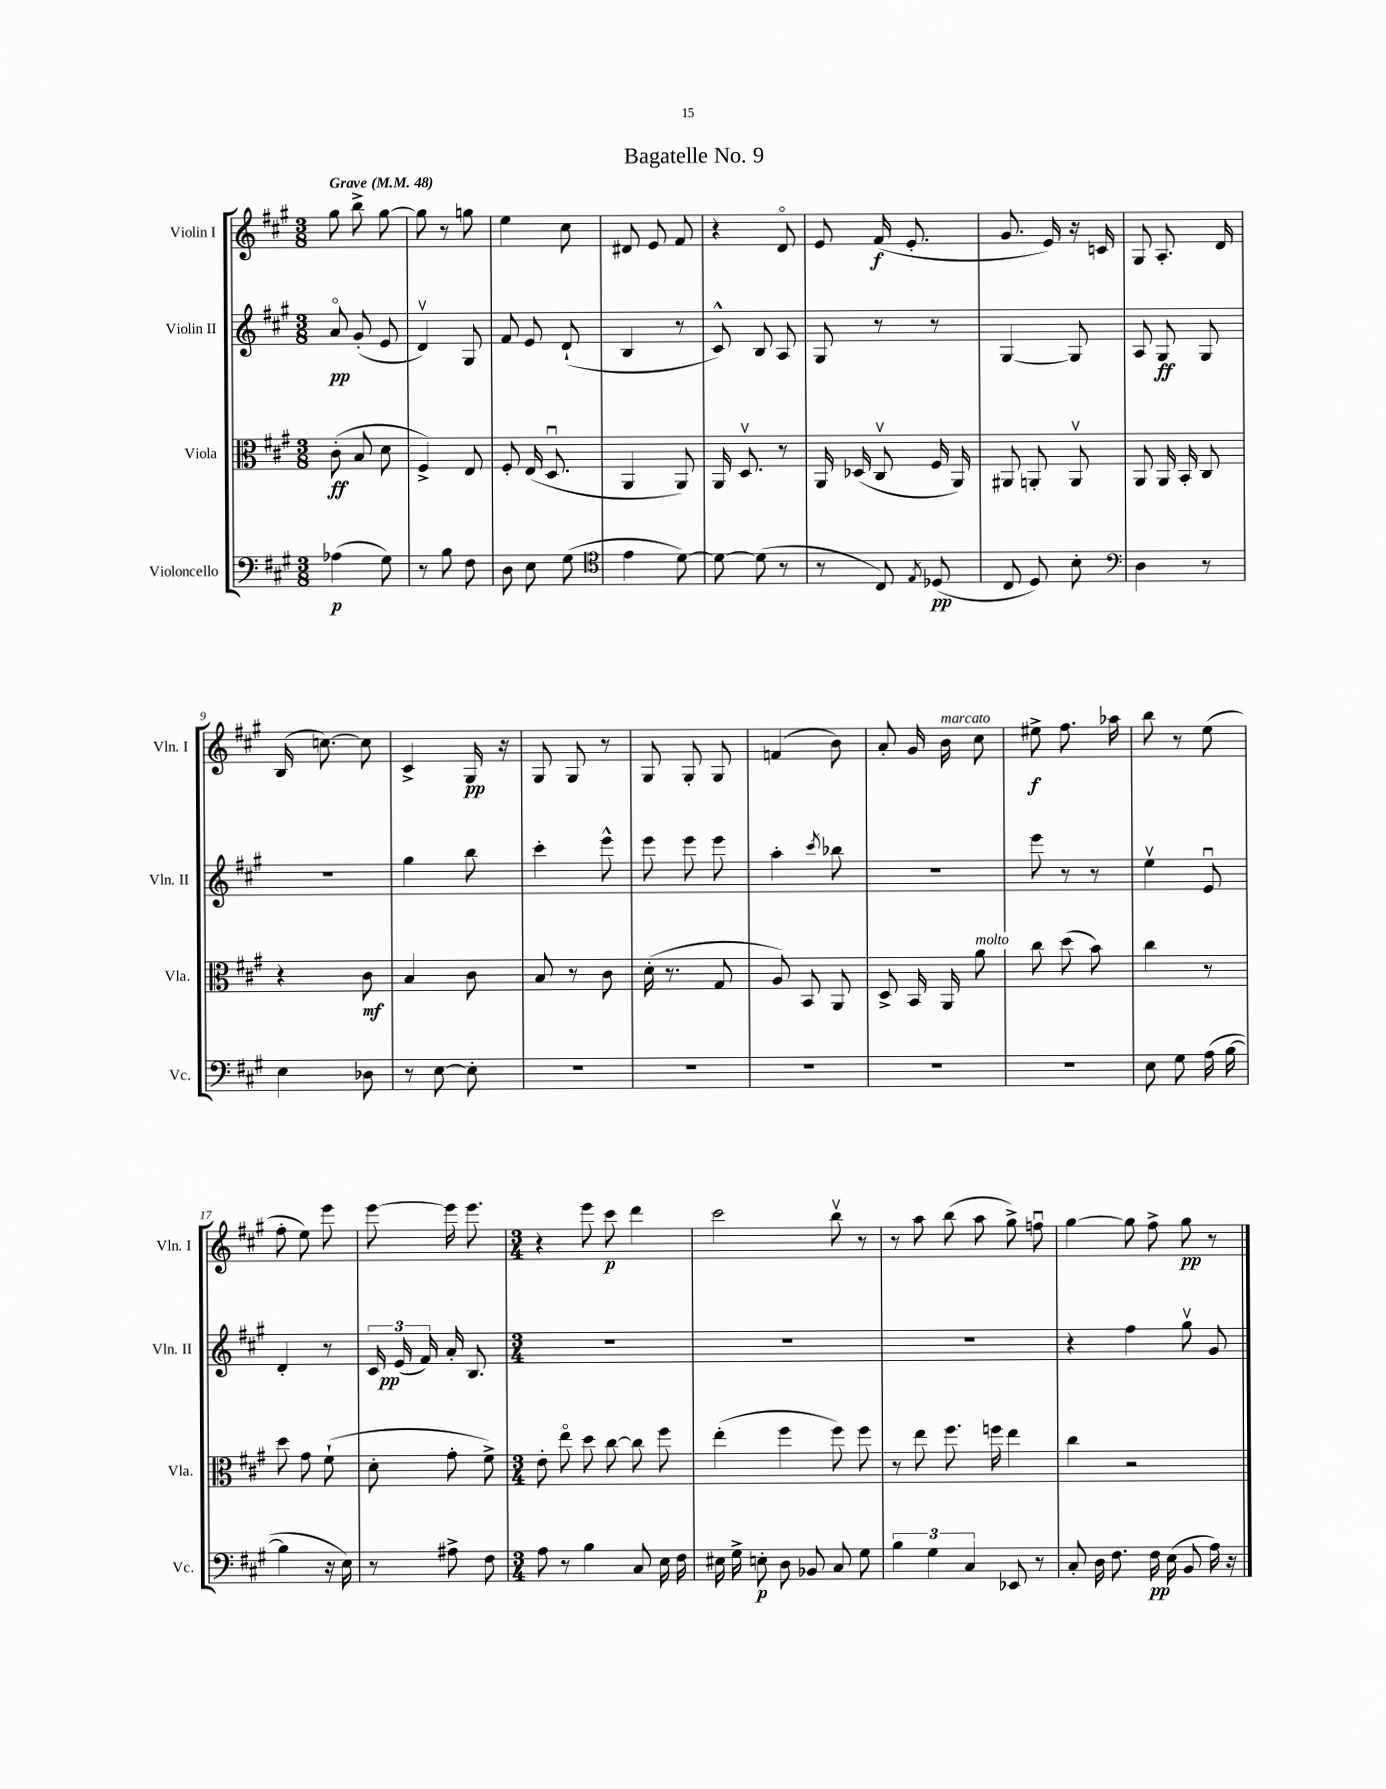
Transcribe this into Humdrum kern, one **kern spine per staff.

**kern	**kern	**kern	**kern
*staff4	*staff3	*staff2	*staff1
*clefF4	*clefC3	*clefG2	*clefG2
*k[f#c#g#]	*k[f#c#g#]	*k[f#c#g#]	*k[f#c#g#]
*M3/8	*M3/8	*M3/8	*M3/8
*MM48	*MM48	*MM48	*MM48
(4A-	(8c#'	8ao	8gg#
.	8B	(8g#'	8bb^
8G#)	8d	8e	[8gg#
=	=	=	=
8r	4F#^)	4dv)	8gg#]
8B	.	.	8r
8F#	8E	8G#	8gg
=	=	=	=
8D	8F#'	8f#	4ee
8E	(16E	8e	.
.	8.Du	.	.
(8G#	.	(8d`	8cc#
=	=	=	=
*clefC4	*	*	*
4e	4AA	4B	8d#
.	.	.	8e
[8d)	8AA)	8r	8f#
=	=	=	=
8d_	16AA	8c#^^)	4r
.	8.Dv	.	.
(8d]	.	8B	.
8r	8r	8A	8do
=	=	=	=
8r	16AA	8G#	8e
.	(16D-	.	.
8C#)	8C#v	8r	(16f#
.	.	.	8.e'
8qE	.	.	.
(8D-	16F#	8r	.
.	16AA)	.	.
=	=	=	=
8C#	8AA#	[4G#	8.g#
8D)	8AA'	.	.
.	.	.	16e)
8B'	8AAv	8G#]	16r
.	.	.	16c
=	=	=	=
*clefF4	*	*	*
4D	8AA	8A	8G#
.	16AA	8G#	8.A'
.	16BB'	.	.
8r	8C#	8G#	.
.	.	.	16d
=	=	=	=
4E	4r	4.r	(16B
.	.	.	[8.cc)
8D-	8c#	.	8cc]
=	=	=	=
8r	4B	4gg#	4c#^
[8E	.	.	.
8E']	8c#	8bb	16G#
.	.	.	16r
=	=	=	=
4.r	8B	4ccc#'	8G#
.	8r	.	8G#
.	8c#	8eee^^	8r
=	=	=	=
4.r	(16d'	8eee	8G#
.	8.r	.	.
.	.	8eee	8G#'
.	8G#	8eee	8G#
=	=	=	=
4.r	8A)	4aa'	(4f
.	8BB	.	.
.	.	8qccc#	.
.	8AA	8bb-	8b)
=	=	=	=
4.r	8D^	4.r	8a'
.	16BB	.	16g#
.	16AA	.	16b
.	8a	.	8cc#
=	=	=	=
4.r	8cc#	8eee	8ee#^
.	(8dd	8r	8.ff#
.	8b)	8r	.
.	.	.	16aa-
=	=	=	=
8E	4cc#	4eev	8bb
8G#	.	.	8r
(16A	8r	8eu	(8ee
[16B	.	.	.
=	=	=	=
4B]	8dd	4d'	8ff#'
.	8g#	.	8ee)
16r	(8f#`	8r	8eee
16E)	.	.	.
=	=	=	=
8r	8d'	24c#	[8eee
.	.	(24e	.
.	.	24f#)	.
8A#^	8g#'	16a'	16eee]
.	.	8.B	8.eee
8F#	8f#^)	.	.
=	=	=	=
*M3/4	*M3/4	*M3/4	*M3/4
8A	8e'	2.r	4r
8r	8eeo	.	.
4B	8dd	.	8eee
.	[8cc#	.	8ccc#
8C#	8cc#]	.	4ddd
16E	8ff#	.	.
16F#	.	.	.
=	=	=	=
16E#	(4ee'	2.r	2ccc#
16G#^	.	.	.
8E'	.	.	.
8D	4ff#	.	.
8BB-	.	.	.
8C#	8ff#)	.	8bbv
8G#	8ff#	.	8r
=	=	=	=
6B	8r	2.r	8r
.	8ee	.	8aa
6G#	.	.	.
.	8.ff#	.	(8bb
6C#	.	.	.
.	.	.	8aa
.	16ff	.	.
8EE-	4ee	.	8gg#^)
8r	.	.	8ffu
=	=	=	=
8C#'	4cc#	4r	[4gg#
16D	.	.	.
8.F#	.	.	.
.	2r	4ff#	8gg#]
16F#	.	.	8ff#^
(16E	.	.	.
8BB	.	8gg#v	8gg#
16A)	.	8g#	8r
16r	.	.	.
==	==	==	==
*-	*-	*-	*-
